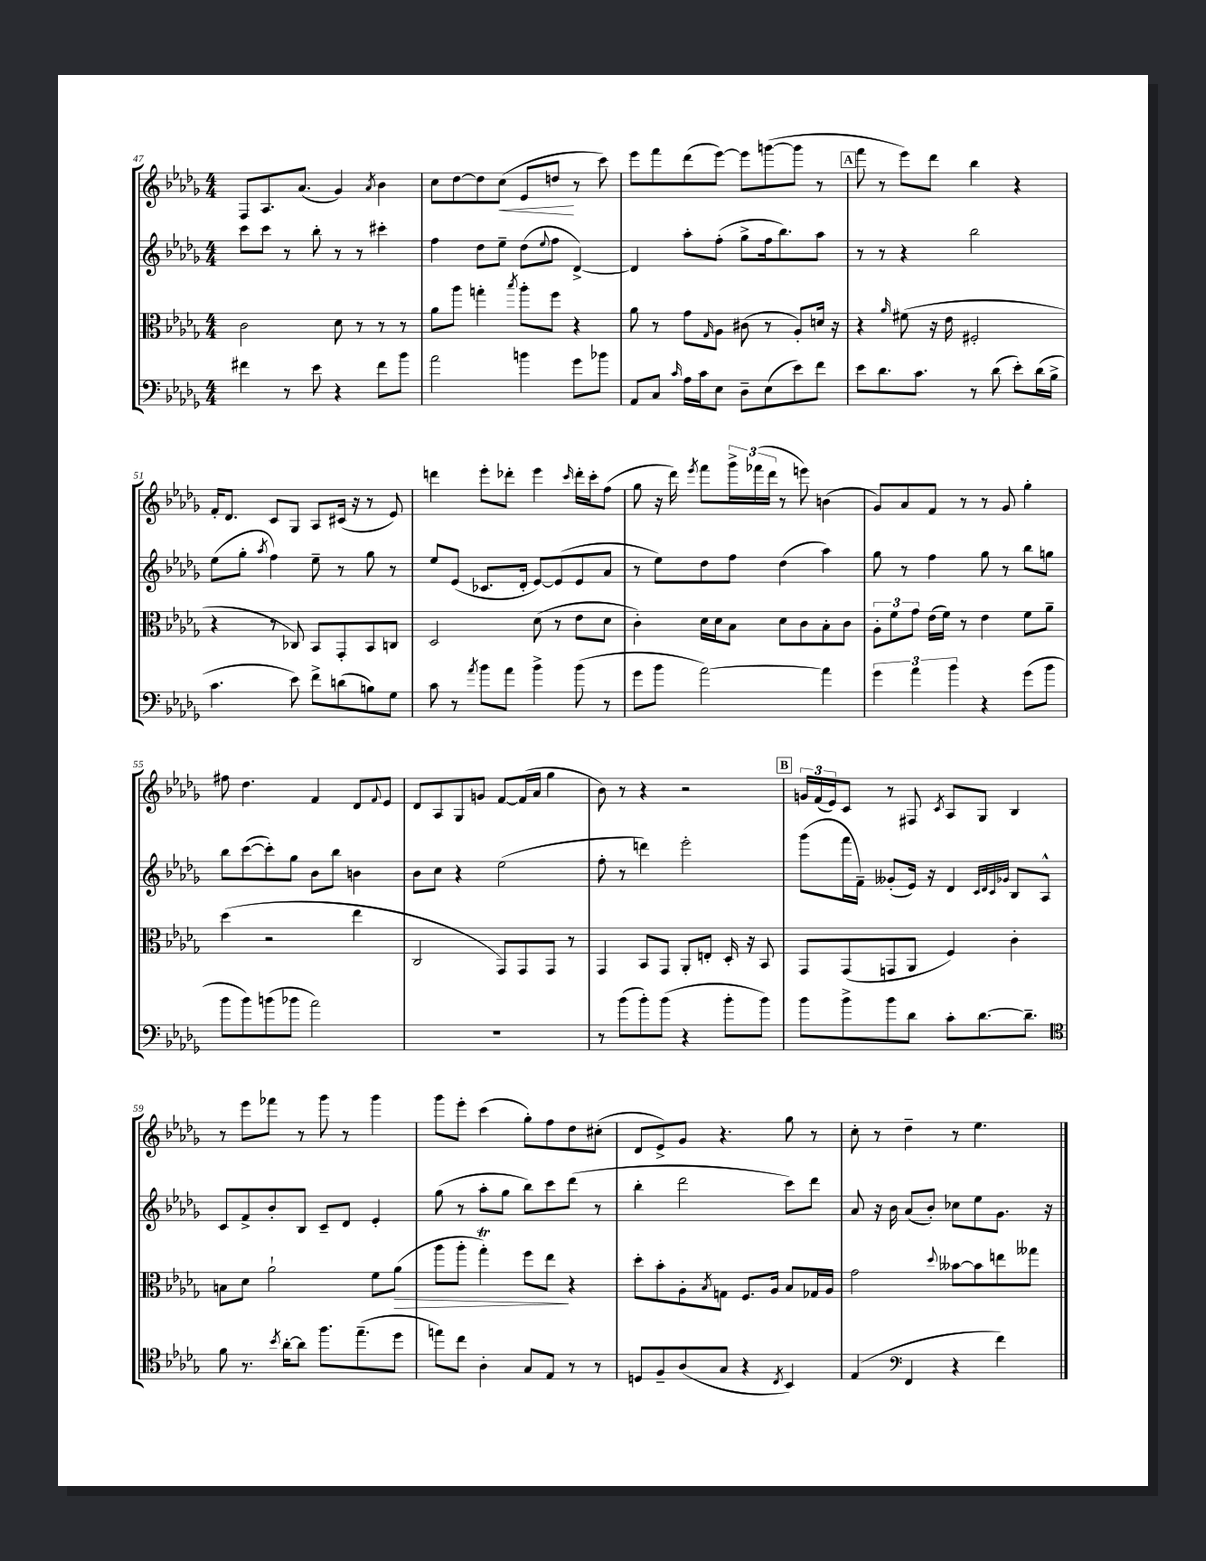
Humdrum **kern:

**kern	**kern	**kern	**kern
*staff4	*staff3	*staff2	*staff1
*clefF4	*clefC3	*clefG2	*clefG2
*k[b-e-a-d-g-]	*k[b-e-a-d-g-]	*k[b-e-a-d-g-]	*k[b-e-a-d-g-]
*M4/4	*M4/4	*M4/4	*M4/4
4f#	2c	8ccc	8F
.	.	8ccc	8.A-
8r	.	8r	.
.	.	.	(8.a-
8e-	.	8bb-'	.
4r	8d-	8r	4g-)
.	8r	8r	.
.	.	.	8qa-
8f#	8r	4ccc#'	4b-
8b-	8r	.	.
=	=	=	=
2a-	8a-	4ff	8cc
.	8aa-	.	[8dd-
.	4gg'	8dd-	8dd-]
.	.	8ee-~	(8cc
.	8qbb-	.	.
4b	8aa-'	(8dd-	8e-
.	.	8qqee-	.
.	8ff	8ff	8dd
8g-	4r	[4d-^)	8r
8b-	.	.	8ccc)
=	=	=	=
8AA-	8a-	4d-]	8eee-
8C	8r	.	8fff
16qqc	.	.	.
16A-	8g-	8aa-'	(8ddd-
16c	.	.	.
.	16qqG-	.	.
8E-	8A-	(8ff'	[8eee-)
8D-~	(8c#	8gg-^	8eee-]
(8E-	8r	16ff	([8ggg
.	.	8.bb-)	.
8e-)	8A-')	.	8ggg]
8f	16d	8aa-	8r
.	16r	.	.
=	=	=	=
8e-	4r	8r	8fff
8.d-	.	8r	8r
.	16qqa-	.	.
.	(8f#	4r	8eee-)
8.c	.	.	.
.	16r	.	8ddd-
.	16e-	.	.
8r	2F#'	2bb-	4bb-
(8d-	.	.	.
8e-')	.	.	4r
(16d-	.	.	.
16B-^	.	.	.
=	=	=	=
4.c	4r	(8ee-	16f'
.	.	.	8.d-
.	.	8gg-'	.
.	.	8qaa-	.
.	8r	4ff)	8c
8e-)	8C-)	.	8G-
8f^	8BB-	8ee-~	8A-
(8d	8GG-'	8r	(16c#
.	.	.	16r
8B)	8BB-	8gg-	8r
8G-	8C	8r	8e-)
=	=	=	=
8c	2D-	8ee-	4ddd
8r	.	(8e-	.
8qa-	.	.	.
8b-	.	8.c-	8eee-'
8a-	.	.	8ddd-'
.	.	16d-'	.
4b-^	(8d-	[8e-)	4eee-
.	8r	(8e-]	.
.	.	.	16qqccc
(8b-	8e-	8e-	16ddd-'
.	.	.	16ccc'
8r	8d-	8a-	(8ff
=	=	=	=
8g-	4c')	8r	8gg-
8b-	.	8ee-)	16r
.	.	.	16ddd-)
.	.	.	8qeee-
[2a-)	16d-	8dd-	8fff
.	16d-	.	.
.	8B-	8ff	24ggg-^
.	.	.	(24fff-
.	.	.	24ddd-
.	8d-	(4dd-	8r
.	8c	.	8eee)
4a-]	8B-'	4aa-)	(4b
.	8c	.	.
=	=	=	=
6g-	12A-'	8gg-	8g-)
.	12f	.	.
.	.	8r	8a-
6a-	12g-	.	.
.	(16e-	4ff	8f
.	16f)	.	.
6b-	.	.	.
.	8r	.	8r
4r	4e-	8gg-	8r
.	.	8r	8g-
(8g-	8f	8bb-	4gg-'
8b-	8a-~	8gg	.
=	=	=	=
8b-	(4dd-	8bb-	8ff#
8b-)	.	([8ccc	4.dd-
(8b	2r	8ccc'])	.
8b-	.	8gg-	.
2a-)	.	8b-	4f
.	.	8bb-	.
.	4ee-	4b	8d-
.	.	.	8qqf
.	.	.	8e-
=	=	=	=
1r	2C	8b-	8d-
.	.	8cc	8A-
.	.	4r	8G-
.	.	.	8g
.	8GG-)	(2ee-	[8f
.	8GG-	.	(16f]
.	.	.	16a-
.	8GG-	.	4gg-
.	8r	.	.
=	=	=	=
8r	4GG-	8ff'	8b-)
(8b-	.	8r	8r
8b-')	8BB-	4ddd)	4r
(8b-	8GG-	.	.
4r	8AA-'	2eee-'	2r
.	8E'	.	.
8b-'	16D-'	.	.
.	16r	.	.
8b-)	8BB-	.	.
=	=	=	=
8b-	8GG-	(8ggg-	24g
.	.	.	(24f
.	.	.	24e-)
8b-^	(8GG-	16fff	8c
.	.	16f~)	.
8b-	8GG	(8g--'	8r
8d-	8AA-	16e-)	8F#
.	.	16r	.
.	.	.	8qc
8c'	4F)	4d-	8A-
[8.d-	.	.	8G-
.	.	32qqc	.
.	.	32qqd-	.
.	.	32qqc	.
.	.	32qqg-	.
.	4c'	8B-	4B-
8.d-~]	.	.	.
.	.	8A-^^	.
=	=	=	=
*clefC4	*	*	*
8f	8B	8c	8r
8.r	8d-	8f^	8eee-
.	2a-`	8b-'	8fff-
8qb-	.	.	.
[16a-'	.	.	.
8a-]	.	8B-	8r
8.ff	.	8c~	8ggg-
.	.	8d-	8r
(8.ee-~	.	.	.
.	8f	4e-'	4ggg-
8dd-	(8a-	.	.
=	=	=	=
8ee)	8aa-	(8gg-	8ggg-
8cc	8aa-'	8r	8eee-'
4A-'	4gg-')	8aa-'	(4ccc
.	.	8gg-	.
8G-	8ff	8bb-)	8gg-')
8E-	8ee-	8ccc	8ff
8r	4r	(8ddd-	8dd-
8r	.	8r	(8cc#'
=	=	=	=
8D	8dd-'	4bb-'	8d-
8F~	8b-'	.	8e-^)
(8A-	8A-'	2ddd-	8g-
.	8qB-	.	.
8G-	8G	.	4.r
4r	8.F	.	.
.	16A-	.	.
8qC	.	.	.
4BB-)	8B-	8ccc)	8gg-
.	16G-	8ddd-	8r
.	16A-	.	.
=	=	=	=
(4E-	2g-	8a-	8cc'
.	.	16r	8r
.	.	16b-	.
*clefF4	*	*	*
4FF	.	(8a-	4dd-~
.	.	8b-')	.
.	8qqdd-	.	.
4r	[8b--	8cc-	8r
.	8b--]	8ee-	4.ee-
4f)	8ee	8.g-	.
.	8gg--	.	.
.	.	16r	.
==	==	==	==
*-	*-	*-	*-
